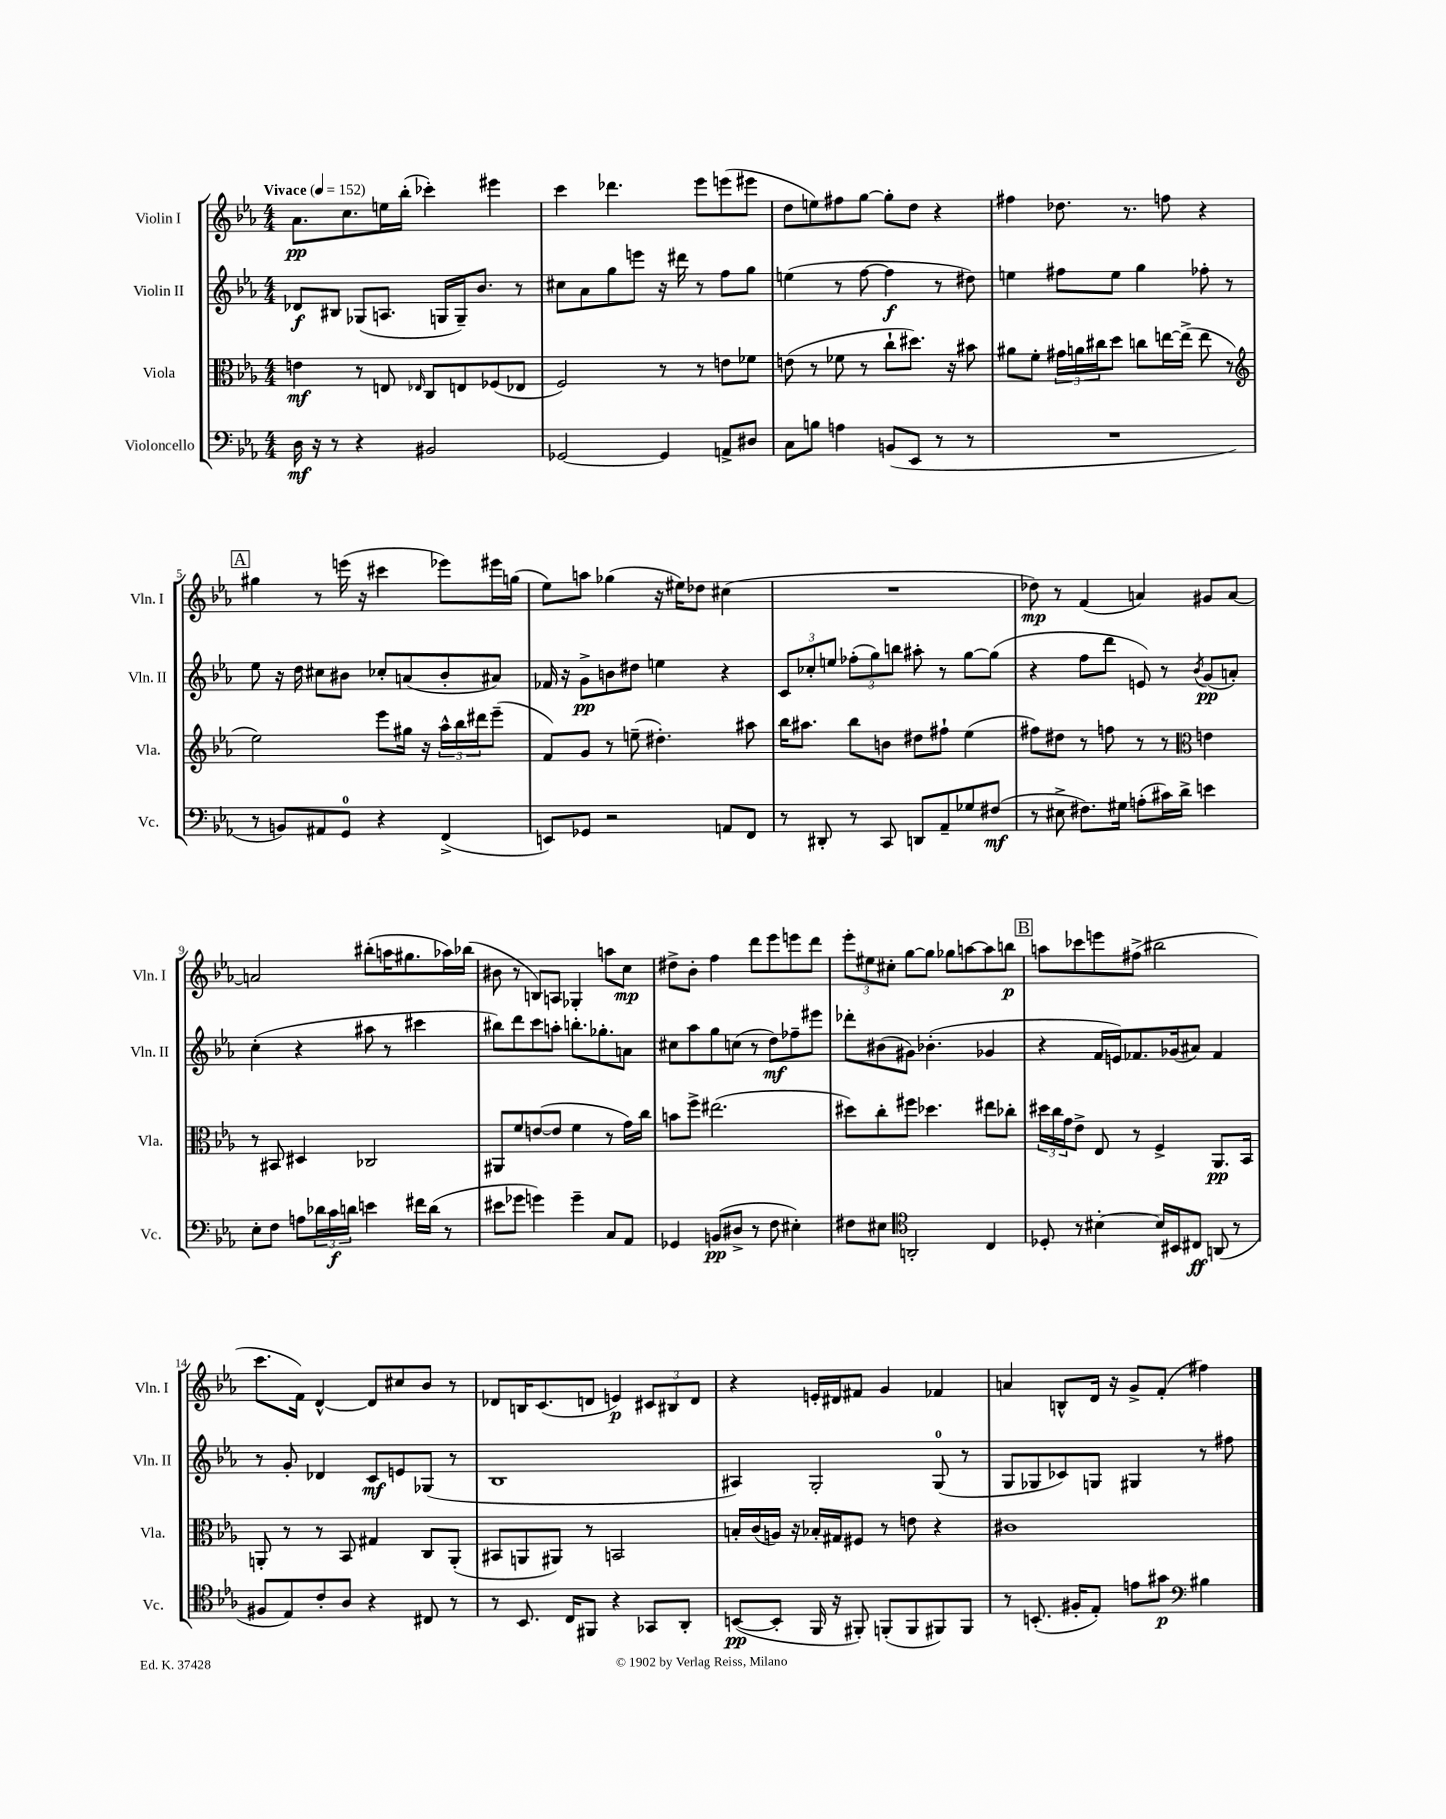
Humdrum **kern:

**kern	**kern	**kern	**kern
*staff4	*staff3	*staff2	*staff1
*clefF4	*clefC3	*clefG2	*clefG2
*k[b-e-a-]	*k[b-e-a-]	*k[b-e-a-]	*k[b-e-a-]
*M4/4	*M4/4	*M4/4	*M4/4
*MM152	*MM152	*MM152	*MM152
16D	4e	8d-	8.a-
16r	.	.	.
8r	.	8B#	.
.	.	.	8.cc
4r	8r	(8G-	.
.	8E	8.A	16ee
.	.	.	(16bb-'
.	16qqE-	.	.
2BB#	8C	.	4ccc-')
.	.	16G	.
.	8E	16G~)	.
.	.	8.b-	.
.	(8F-	.	4eee#
.	8E-	8r	.
=	=	=	=
[2GG-	2F)	8cc#	4ccc
.	.	8a-	.
.	.	8gg	4.ddd-
.	.	8eee	.
4GG-]	8r	16r	.
.	.	16ddd#	.
.	8r	8r	8eee-
8AA^	8e	8ff	(8eee
8D#	8f-	8gg	8eee#
=	=	=	=
8C	(8e	(4ee	8dd
8B	8r	.	8ee)
4A	8f-	8r	8ff#
.	8r	[8ff	[8gg
(8BB	8cc`	4ff]	8gg']
8EE-	8.dd#)	.	8dd
8r	.	8r	4r
.	16r	.	.
8r	8b#	8dd#)	.
=	=	=	=
1r	8a#	4ee	4ff#
.	8f'	.	.
.	24g#	8ff#	8.dd-
.	24a	.	.
.	24cc#	.	.
.	8dd	8ee	.
.	.	.	8.r
.	8cc	4gg	.
.	[16ee	.	8ff
.	(16ee^]	.	.
.	8ee	8ff-'	4r
.	8r	8r	.
=	=	=	=
*	*clefG2	*	*
8r	2ee-)	8ee-	4gg#
8BB)	.	16r	.
.	.	16dd	.
8AA#	.	8cc#	8r
8GG	.	8b#	(16eee
.	.	.	16r
4r	8eee-	8cc-'	4ccc#
.	16gg#	(8a	.
.	16r	.	.
(4FF^	24aa-^^	8b#'	8eee-)
.	24bb-	.	.
.	24ddd#	.	.
.	(8eee-~	8a#)	16eee#
.	.	.	(16gg
=	=	=	=
8EE)	8f)	16f-	8ee-)
.	.	16r	.
8GG-	8g	8g^	8aa
2r	8r	8b	(4gg-
.	(8ee~	8dd#	.
.	4.dd#')	4ee	16r
.	.	.	16ee#)
.	.	.	8dd-
8AA	.	4r	(4cc#
8FF	8aa#	.	.
=	=	=	=
8r	16bb-	12c	1r
.	8.aa#	.	.
.	.	12cc-'	.
8DD#'	.	.	.
.	.	12ee	.
8r	8bb-	(12ff-'	.
.	.	12gg)	.
8CC	8b	.	.
.	.	12bb	.
8DD	8dd#	8aa#'	.
8AA-~	8ff#`	8r	.
8G-	(4ee-	[8gg	.
(8F#	.	(8gg]	.
=	=	=	=
8r	8ff#)	4r	8dd-)
8E#^	8dd#	.	8r
8.F#)	8r	8ff	(4f
.	8ff	8ddd	.
16G#	.	.	.
(8A'	8r	8e)	4a)
16c#)	8r	8r	.
16d^	.	.	.
*	*clefC3	*	*
.	.	8qb-	.
4e	4e	(8g	8g#
.	.	8a')	[8a
=	=	=	=
8E-'	8r	(4cc'	2a]
8F	8BB#	.	.
8A	4D#	4r	.
24d-	.	.	.
24c	.	.	.
24d	.	.	.
4e	2C-	8aa#	(8bb#'
.	.	8r	16aa
.	.	.	8.gg#
16f#	.	4ccc#	.
(16d	.	.	.
8r	.	.	16aa-)
.	.	.	(16bb-
=	=	=	=
8e#	8AA#	8bb#)	8b#
8g-	8f	8ddd	8r
4g)	([8e	8ccc	8B)
.	8e]	8aa'	8A
4g~	4f	8.bb'	4G-'
.	.	8.gg-'	.
8C	8r	.	8aa
8AA-	16g)	8a	8cc
.	16cc	.	.
=	=	=	=
4GG-	8b	8cc#	8dd#^
.	8ff^	8aa-	8b-'
(8BB	(2.ee#	8gg	4ff
8D#^	.	(8cc	.
8r	.	8r	8ddd
8F	.	8dd)	8eee-
4E#')	.	8ff-~	8eee
.	.	8eee#	8ddd
=	=	=	=
8F#	8dd#)	8ddd-'	12eee-'
.	.	.	12ee#
8E#	8cc'	(8b#	.
.	.	.	12cc#'
*clefC4	*	*	*
2AA'	8ff#	8g#)	[8gg
.	4.dd-	(4.b-'	8gg]
.	.	.	8gg-
.	.	.	[8aa
4C	8ee#	4g-	8aa]
.	8cc-'	.	8bb
=	=	=	=
8D-'	24dd#	4r	8aa
.	24cc	.	.
.	24g	.	.
8r	8e-^	.	8ccc-
[4B#'	8E-	16f	8eee
.	.	16e)	.
.	8r	8.f-	(8ff#^
16B#]	4F^	.	2bb#
16BB#	.	(16g-	.
8C#	.	8a#)	.
(8AA	8.AA-	4f-	.
8r	.	.	.
.	16BB-	.	.
=	=	=	=
8F#	8AA'	8r	8.ccc
8E-)	8r	8g'	.
.	.	.	16f)
8c'	8r	4d-	[4d^^
8A-	8BB-	.	.
4r	4G#	8c	8d]
.	.	8e	8cc#
8C#	8C	(8G-	8b-
8r	(8AA'	8r	8r
=	=	=	=
8r	8BB#	1B-	8d-
8.BB-	8AA	.	16B
.	.	.	(8.c
.	8AA#)	.	.
16C	.	.	.
8FF#	8r	.	8d
4r	2BB	.	4e)
8GG-	.	.	12c#
.	.	.	12B#
8AA-'	.	.	.
.	.	.	12d
=	=	=	=
([8BB	16B'	4A#)	4r
.	(16c	.	.
8BB']	16A)	.	.
.	16r	.	.
16FF	16B-'	2G'	16e'
16r	16G#	.	16d#
8FF#')	8F#	.	8f#
(8FF'	8r	.	4g
8FF	8e	.	.
8FF#)	4r	(8G	4f-
8FF#	.	8r	.
=	=	=	=
8r	1c#	8G	4a
(8.BB'	.	8G-	.
.	.	8c-)	8B^^
16F#'	.	.	.
8E-')	.	8G	16d
.	.	.	16r
8e	.	4G#	8g^
8g#	.	.	(8f'
*clefF4	*	*	*
4B#	.	8r	4ff#)
.	.	8ff#	.
==	==	==	==
*-	*-	*-	*-
